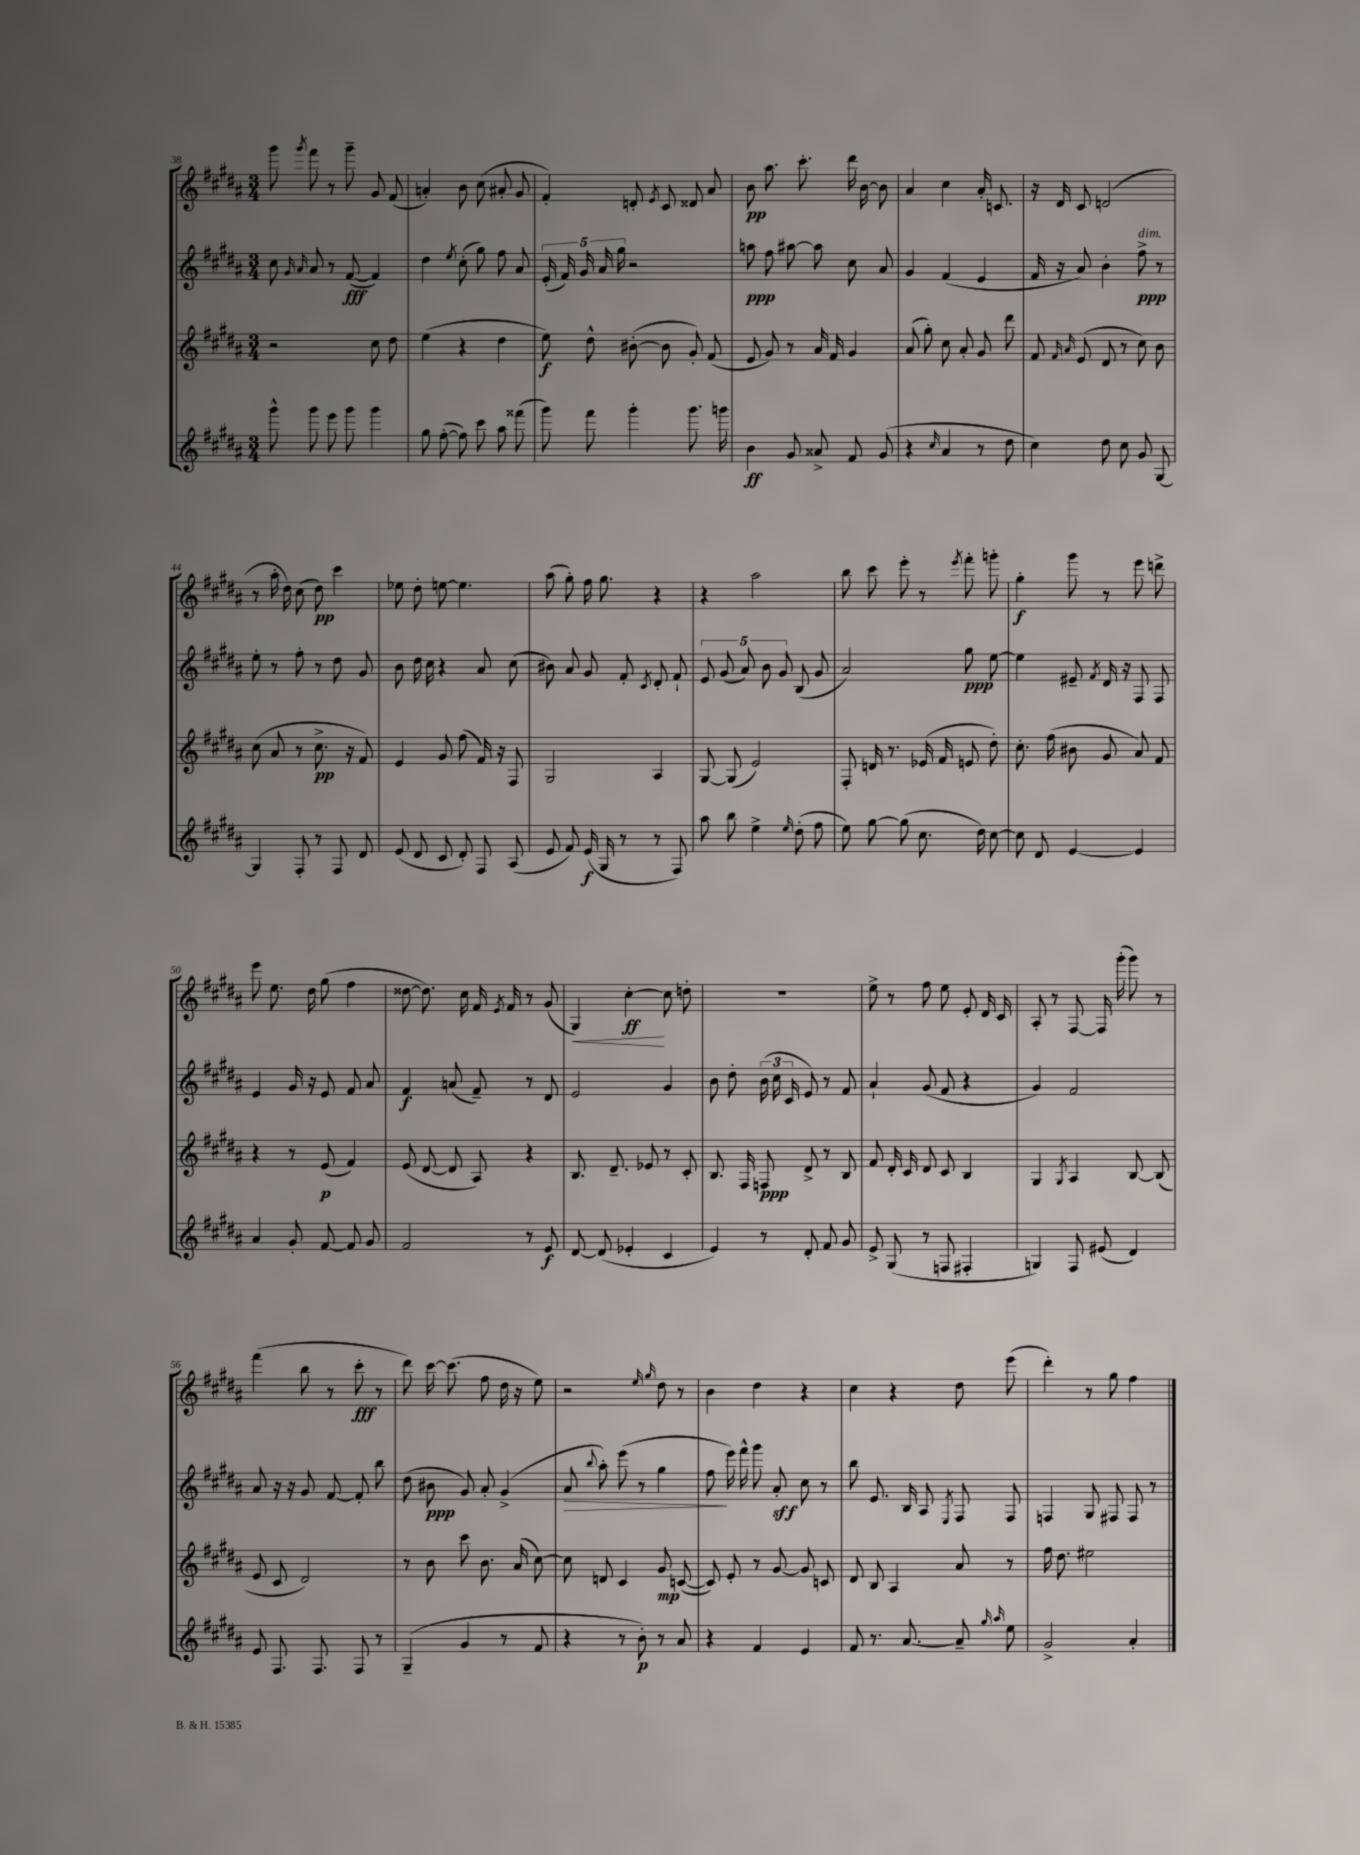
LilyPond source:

<<
\new StaffGroup <<
\new Staff = "s0" {
    \clef treble \key b \major \numericTimeSignature \time 3/4
    \autoBeamOff gis'''8 \acciaccatura { gis'''8 } fis'''8 r8 gis'''8-- gis'8 fis'8( |
    a'4-.) b'8 cis''8( ais'8-. gis'8 |
    fis'4-.) d'8-. \acciaccatura { e'8 } cis'8 disis'8 ais'8 |
    b'8\pp ais''8. cis'''8.-. dis'''16 b'16~ b'8 |
    ais'4 cis''4 ais'16-. c'8. |
    r16 dis'16 cis'8 d'2( |
    r8 ais''16-. dis''16) cis''8( dis''8\pp) cis'''4 |
    ees''8 dis''8-. e''8~ e''4. |
    ais''8( gis''8-.) fis''16 gis''8. r4 |
    r4 ais''2 |
    b''8 cis'''8 e'''8-. r8 \acciaccatura { e'''8 } fis'''8-. g'''8-. |
    gis''4-.\f gis'''8 r8 e'''8 d'''8-> |
    e'''8 e''8. dis''16 gis''8( fis''4 |
    disis''8~ disis''8.) cis''16 fis'16 \acciaccatura { e'8 } fis'16 r8 gis'8( |
    gis4\<) cis''4~-.\ff\! cis''8 d''8-. |
    R2. |
    e''8-> r8 fis''8 e''8 e'8-. dis'16 cis'16 |
    ais8-. r8 fis8~ fis16 gis'''16-.( gis'''8) r8 |
    fis'''4( b''8 r8 cis'''8-.\fff r8 |
    dis'''8) cis'''16~ cis'''8.( fis''8 dis''16 r16 e''8) |
    r2 \grace { e''16 gis''16 } dis''8 r8 |
    b'4 dis''4 r4 |
    cis''4 r4 dis''8 e'''8( |
    dis'''4-.) r8 gis''8 fis''4 \bar "|." |
}
\new Staff = "s1" {
    \clef treble \key b \major \numericTimeSignature \time 3/4
    \autoBeamOff cis''8 \grace { gis'16 ais'16 } ais'8 r8 fis'8~\fff( fis'4) |
    dis''4 \acciaccatura { e''8 } cis''8-.( gis''8) fis''8 ais'8 |
    \tuplet 5/4 { e'16-.( fis'16) gis'16 ais'16 gis''16 } r2 |
    a''8\ppp fis''8 ais''8~ ais''8 cis''8 ais'8 |
    gis'4 fis'4( e'4 |
    fis'16 r16 ais'8) b'4-. fis''8->\ppp^\markup { \italic "dim." } r8 |
    e''8-. r8 fis''8-. r8 dis''8 gis'8 |
    b'8 dis''16 cis''16 r4 ais'8 cis''8( |
    bis'8) ais'8 gis'8 fis'8-. \acciaccatura { cis'8 } dis'8-. fis'8-! |
    \tuplet 5/4 { e'8 gis'8( ais'8) b'8 gis'8 } b8( gis'8 |
    ais'2) gis''8\ppp e''8~ |
    e''4 eis'8-- \acciaccatura { fis'8 } dis'16 r16 fis8 fis8 |
    e'4 gis'16 r16 e'8 fis'8 ais'8 |
    fis'4\f a'8( fis'8--) r8 dis'8 |
    e'2 gis'4 |
    b'8 dis''8-. \tuplet 3/2 { b'16( cis''16 cis'16 } e'8) r8 fis'8 |
    ais'4-! gis'8( fis'8 r4 |
    gis'4) fis'2 |
    ais'8 r16 r16 gis'8 fis'8~ fis'8-. b''8 |
    dis''8( bis'8\ppp gis'8) ais'8-. gis'4->( |
    ais'8\> \appoggiatura { b''8 } ais''8-.) e'''8( r8 gis''4 |
    fis''8\! e'''16) fis'''16-^ gis'''8 ais'8-.\sff cis''8 r8 |
    b''8 e'8. b16 ais8 \acciaccatura { e8 } fis8 fis8 |
    f4 gis8 fis8 fis8 r8 \bar "|." |
}
\new Staff = "s2" {
    \clef treble \key b \major \numericTimeSignature \time 3/4
    \autoBeamOff r2 cis''8 dis''8 |
    e''4( r4 dis''4 |
    e''8\f) dis''8-^ bis'8~-.( bis'8 gis'8-.) fis'8( |
    e'8 gis'8) r8 ais'16 fis'16 gis'4 |
    ais'8( gis''8-.) cis''8 ais'8-. gis'8 dis'''8 |
    fis'8 \grace { fis'16 ais'16 } e'8( dis'8 r8 cis''8) b'8 |
    cis''8( ais'8 r8 cis''8.->\pp r16 fis'8) |
    e'4 gis'8 fis''8( fis'16) r16 fis8 |
    gis2 ais4 |
    gis8~ gis8( e'2) |
    fis8-. d'16 r8. ees'16( fis'16 e'8 dis''8-.) |
    cis''8.-. fis''16( bis'8 gis'8 ais'8) fis'8 |
    r4 r8 e'8\p( fis'4) |
    e'8( dis'8~ dis'8 ais8) r4 |
    b8. dis'8.-- ees'8 r8 cis'8-. |
    b8. fis16 f8\ppp dis'8-> r8 b8 |
    fis'8 dis'16-. cis'16 dis'8 cis'8 b4 |
    gis4 \acciaccatura { gis8 } ais4 b8~ b8( |
    e'8 cis'8 dis'2) |
    r8 b'8 cis'''8 b'8. ais'16( cis''8~) |
    cis''8 d'8 cis'4 gis'8\mp c'8~( |
    c'8) e'8-. r8 gis'8~ gis'8 c'8 |
    dis'8 b8 ais4 ais'8 r8 |
    fis''16 dis''8. eis''2 \bar "|." |
}
\new Staff = "s3" {
    \clef treble \key b \major \numericTimeSignature \time 3/4
    \autoBeamOff gis'''8-^ gis'''8 e'''8 gis'''8 gis'''4 |
    gis''8 fis''8~-.( fis''8) cis'''8 ais''8 fisis'''8( |
    gis'''8) fis'''8 gis'''4-. gis'''8. g'''16 |
    b'4\ff gis'8 aisis'8-> fis'8 gis'8( |
    r4 \grace { cis''16 } ais'4 r8 dis''8 |
    cis''4) dis''8 cis''8 gis'8 gis8~ |
    gis4 fis8-. r8 fis8 dis'8 |
    e'8( dis'8 cis'8 dis'8-.) fis8 ais8( |
    e'8 fis'8) e'16\f( gis16 r8 r8 fis8) |
    ais''8 b''8 e''4-> \grace { e''16 } dis''8-.( fis''8 |
    e''8) gis''8~ gis''8( cis''8. dis''16) cis''8~ |
    cis''8 dis'8 e'4~ e'4 |
    ais'4 gis'8-. fis'8~ fis'8 gis'8 |
    fis'2 r8 e'8\f |
    dis'8~ dis'8( ees'4-. cis'4 |
    e'4) r8 dis'8-. fis'8 gis'8 |
    e'8-> gis8( r8 f8 fis4-. |
    g4) fis8 eis'8( dis'4) |
    e'8 fis8. fis8. fis8 r8 |
    gis4--( gis'4 r8 fis'8 |
    r4 r8 b'8-.\p) r8 ais'8 |
    r4 fis'4 e'4 |
    fis'8 r8. ais'8.~ ais'8-- \grace { gis''16 ais''16 } e''8 |
    gis'2-> ais'4-. \bar "|." |
}
>>
>>
\layout { \context { \Score currentBarNumber = #38 } }
